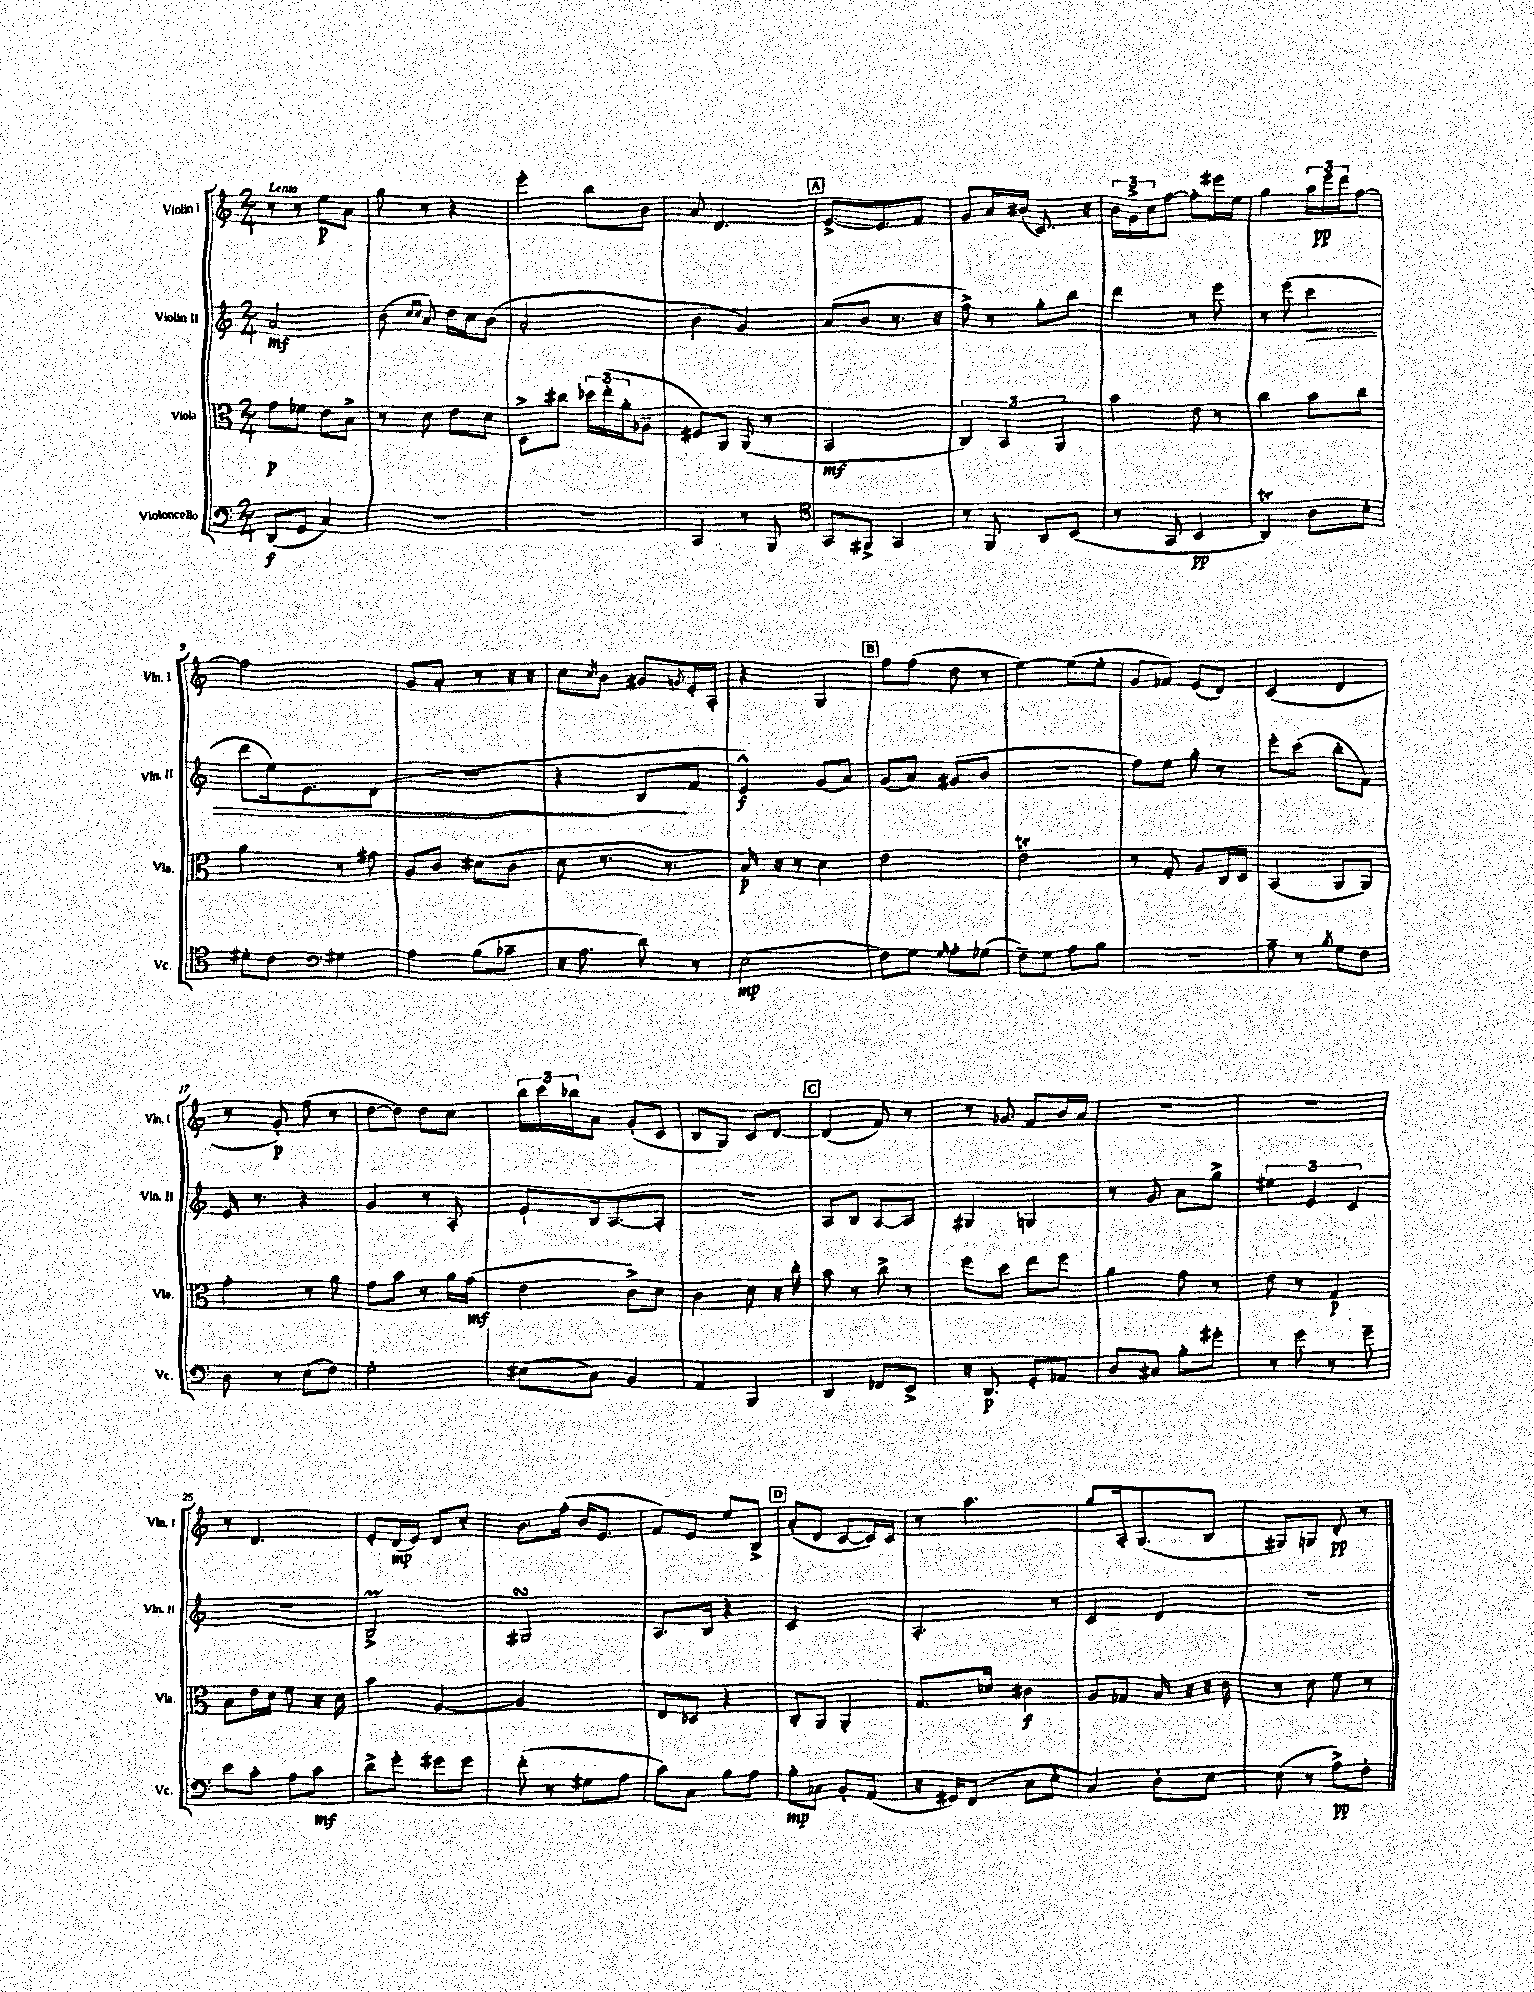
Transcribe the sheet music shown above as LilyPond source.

<<
\new StaffGroup <<
\new Staff = "s0" \with { instrumentName = "Violin I" shortInstrumentName = "Vln. I" } {
    \clef treble \key c \major \numericTimeSignature \time 2/4 \tempo "Lento"
    r8 r8 e''8\p a'8 |
    g''8 r8 r4 |
    e'''4-. b''8 b'8 |
    a'8 d'4. |
    \mark \markup { \box "A" } e'8.~-> e'8. f'8 |
    g'8 a'16 bis'16( c'8.) r16 |
    \tuplet 3/2 { b'16 g'16-> c''16 } f''8~ f''8-. eis'''16 e''16 |
    g''4 \tuplet 3/2 { a''16 e'''16\pp d'''16 } f''8~ |
    f''2 |
    g'8 a'8-. r8 r16 r16 |
    c''8 \acciaccatura { c''8 } b'8 gis'8 \acciaccatura { g'8 } e'16-. a16-. |
    r4 g4 |
    \mark \markup { \box "B" } f''8 f''8( d''8 r8 |
    e''4~) e''8( e''8-. |
    g'8 fes'8) e'8( d'8) |
    c'4( d'4 |
    r8 g'8-.\p) f''8( r8 |
    d''8~ d''8) d''8 c''8 |
    \tuplet 3/2 { b''16 c'''16 bes''16 } a'8 g'8-.( c'8 |
    b8 g8) c'8 d'8~ |
    \mark \markup { \box "C" } d'4( f'8) r8 |
    r8 ges'8 f'8 b'16 a'16 |
    R2 |
    R2 |
    r8 d'4. |
    e'8-. d'16\mp( e'16) d'8 c''8-. |
    b'8. f''16-.( b'16 e'8. |
    f'8) e'8 e''8 b8-> |
    \mark \markup { \box "D" } a'8-.( d'8 c'8~ c'16) c'16 |
    r8 a''4. |
    g''8 a16-. g8.( b8 |
    gis8) g8 d'8-.\pp r8 \bar "|." |
}
\new Staff = "s1" \with { instrumentName = "Violin II" shortInstrumentName = "Vln. II" } {
    \clef treble \key c \major \numericTimeSignature \time 2/4
    a'2\mf |
    b'8( \grace { c''16 c''16 } a'8) d''16 c''16 b'8( |
    a'2-. |
    b'4 g'4) |
    \mark \markup { \box "A" } a'8( b'8 r8. r16 |
    f''8->) r8 g''8-. b''8 |
    d'''4 r8 e'''8 |
    r8 e'''8( c'''4\> |
    d'''8 e''16) e'8. d'8( |
    r2 |
    r4 b8\! f'8 |
    e'4-^\f) g'8( a'8) |
    \mark \markup { \box "B" } g'8( a'8) gis'8( b'8 |
    R2 |
    f''8) e''8 g''8-. r8 |
    e'''8-. c'''8( b''8-. f'8) |
    e'16 r8. r4 |
    g'4 r8 a8-. |
    e'8-! b16 a8.~ a8-. |
    r2 |
    \mark \markup { \box "C" } a8 b8 a8~ a8 |
    gis4 g4 |
    r8 g'8 a'8 g''8-> |
    \tuplet 3/2 { eis''4 e'4 c'4 } |
    r2 |
    b2->\prall |
    gis2\turn |
    a8. b16 r4 |
    \mark \markup { \box "D" } c'2 |
    a4.-. r8 |
    c'4 d'4 |
    r2 \bar "|." |
}
\new Staff = "s2" \with { instrumentName = "Viola" shortInstrumentName = "Vla." } {
    \clef alto \key c \major \numericTimeSignature \time 2/4
    g'8\p fes'8 e'8 b8-> |
    r8 d'8 e'8 d'8 |
    d8-> cis''8 \tuplet 3/2 { des''16 e''16-.( a'16-. } aes8-- |
    fis8) a,8 a,8( r8 |
    \mark \markup { \box "A" } b,2\mf |
    \tuplet 3/2 { c4) b,4 a,4 } |
    b'4 e'8 r8 |
    c''4 b'8 c''8 |
    a'4 r8 gis'8 |
    a8 c'8 dis'8( c'8 |
    d'8 r8. r8. |
    b16\p) r16 r8 d'4 |
    \mark \markup { \box "B" } e'2 |
    e'2\trill |
    r8 g8-. a8 c16 d16 |
    b,4( a,8 a,8) |
    g'4-. r8 a'8 |
    g'8 b'8 r8 a'16 g'16\mf( |
    e'4 c'8->) d'8 |
    c'4 d'8 r16 c''16-. |
    \mark \markup { \box "C" } b'8 r8 c''8-> r8 |
    f''8 d''8 e''8 f''8 |
    a'4 g'8 r8 |
    e'8 r8 g4\p |
    b8 e'16 d'16 f'8 r16 d'16 |
    b'4 a4~ |
    a2 |
    e8 des8 r4 |
    \mark \markup { \box "D" } c8-. a,8 a,4-. |
    g8. des'16 cis'4\f |
    a8 ges8 b16 r16 r16 c'16 |
    r8 d'8 f'8 r8 \bar "|." |
}
\new Staff = "s3" \with { instrumentName = "Violoncello" shortInstrumentName = "Vc." } {
    \clef bass \key c \major \numericTimeSignature \time 2/4
    d,8\f( g,8 c4) |
    r2 |
    R2 |
    c,4 r8 b,,8 |
    \mark \markup { \box "A" } \clef tenor g,8 fis,8-> g,4 |
    r8 f,8 a,8 b,8( |
    r8 g,8 b,4\pp |
    a,4\trill) a8 b8-. |
    dis'8-. c'8 \clef bass gis4 |
    a4 b8( ces'8-- |
    r16 a8. d'8) r8 |
    e2\mp( |
    \mark \markup { \box "B" } f8) g8 \grace { g16 } a8-. ges8( |
    f8--) g8 a8 b8 |
    r2 |
    a8-- r8 \acciaccatura { b8 } g8 f8 |
    d8 r8 e8( f8) |
    g2-. |
    eis8( c8) b,4 |
    a,4 b,,4 |
    \mark \markup { \box "C" } d,4 fes,8 e,8-> |
    r16 d,8.\p g,8-. aes,8 |
    d8 cis8 b8-. gis'8-. |
    r8 g'8 r8 g'8-- |
    e'8 c'8-. a8 c'8\mf |
    d'8-> g'8-. gis'8 gis'8 |
    f'8-.( r8 gis8 a8 |
    c'8) c8 b8 a8 |
    \mark \markup { \box "D" } b8-.\mp ces8 b,8-. a,8( |
    r16 gis,16) f,8( c8 e8-. |
    c4) d8-. e8~ |
    e8( r8 a8->\pp) f8-. \bar "|." |
}
>>
>>
